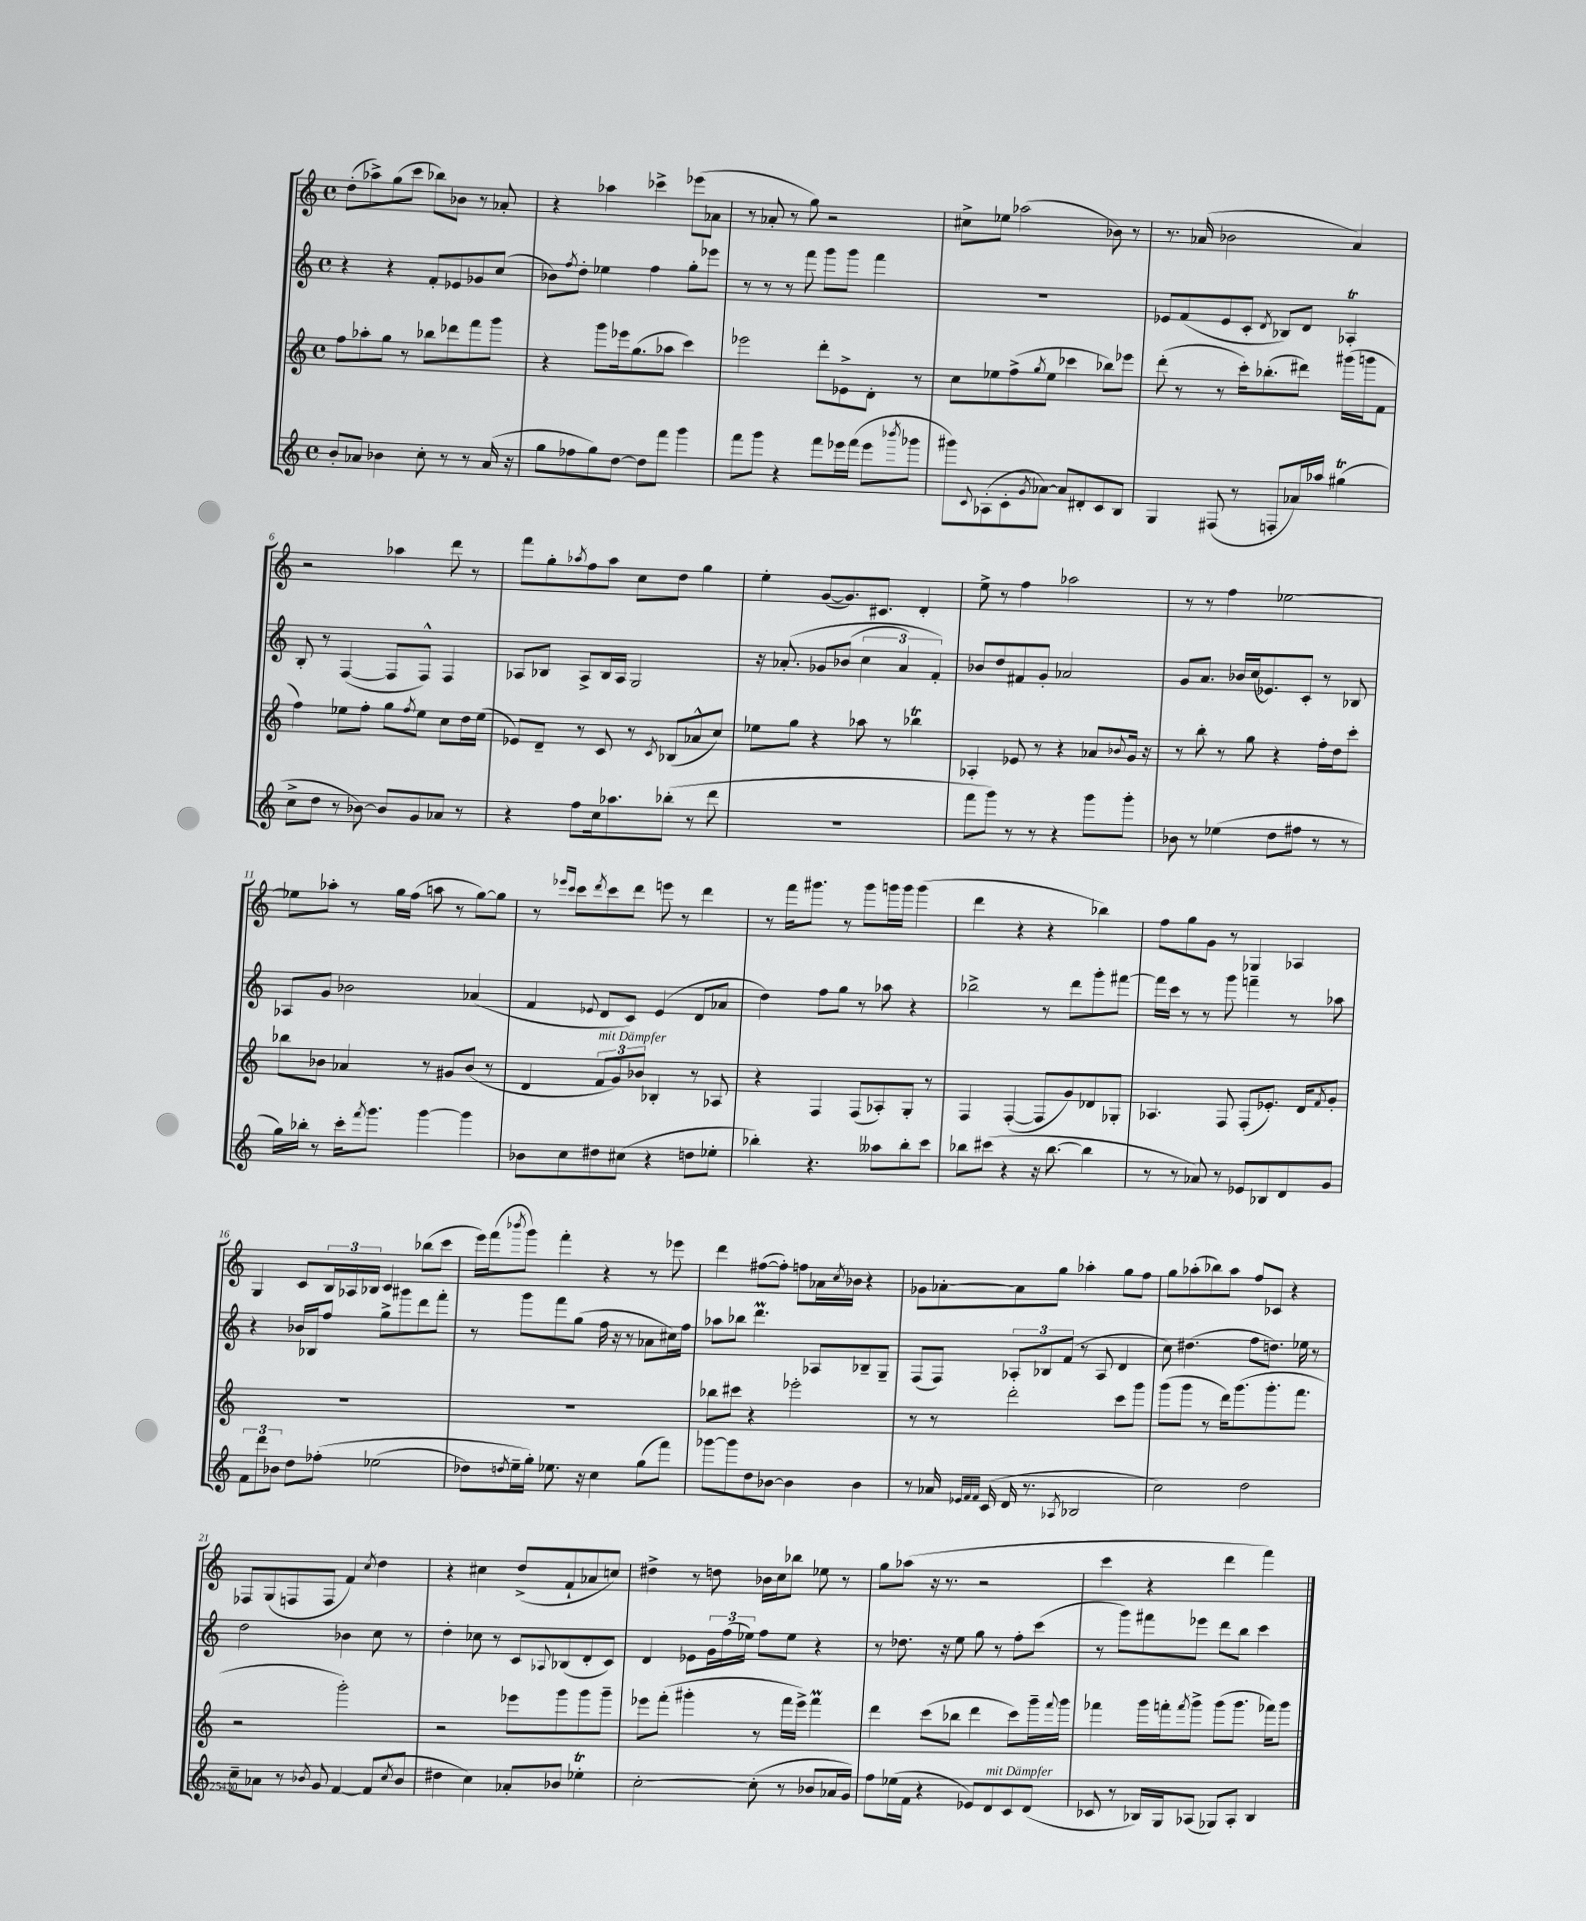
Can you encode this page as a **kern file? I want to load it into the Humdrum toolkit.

**kern	**kern	**kern	**kern
*staff4	*staff3	*staff2	*staff1
*clefG2	*clefG2	*clefG2	*clefG2
*k[]	*k[]	*k[]	*k[]
*M4/4	*M4/4	*M4/4	*M4/4
*met(c)	*met(c)	*met(c)	*met(c)
8b'	8ff	4r	(8dd'
8a-	8aa-'	.	8aa-^)
4b-	8gg	4r	(8gg
.	8r	.	8ccc
8cc'	8bb-	8f'	8bb-)
8r	8ddd-	8e-	8b-
8r	8fff	8g-	8r
(16a-	8ggg	(8cc	8a-'
16r	.	.	.
=	=	=	=
8gg	4r	8b-)	4r
.	.	8qff	.
8ff-	.	8dd'	.
8gg)	8ggg	4ee-	4aa-
[8dd	16eee-	.	.
.	(8.gg	.	.
8dd]	.	4ff	4ccc-^
8fff	8aa-	.	.
4ggg	4ccc)	8gg'	(8eee-
.	.	8eee-	8a-
=	=	=	=
8fff	2eee-	8r	8r
8ggg	.	8r	8a-'
4r	.	8r	8r
.	.	8fff	8gg)
8fff	8ddd'	8ggg	2r
16eee-	8e-^	8ggg	.
(16fff	.	.	.
8eee-	8d'	4fff	.
8qbbb-	.	.	.
8ggg-	8r	.	.
=	=	=	=
8ggg#)	8cc	1r	8cc#^
8qqc	.	.	.
(8A-'	8ee-	.	8ee-
8c'	(8ff^	.	(2aa-
8qg	8qgg	.	.
[8a-)	8ee-	.	.
8a-]	4ccc-	.	.
8d#'	.	.	.
8c	8bb-)	.	8b-)
8B	8eee-	.	8r
=	=	=	=
4G	(8ddd'	8e-	8.r
.	8r	(8f	.
.	.	.	(16a-
(8F#	8r	8e-	2b-
8r	16ccc')	8c'	.
.	(8.bb-'	.	.
.	.	8qd	.
8F'	.	8B-)	.
16a-)	8ddd#)	8d	.
16aa-	.	.	.
(4gg#	(16ggg#	4A-'	4a-)
.	16ggg	.	.
.	8f	.	.
=	=	=	=
8cc^	4ff)	8B'	2r
8dd	.	8r	.
8r	8ee-	([4F	.
[8b-)	8ff'	.	.
8b-]	8gg	8F]	4aa-
.	8qff	.	.
8g	8ee-	8F^^)	.
8a-	8cc	4F	8ddd
8r	16dd	.	8r
.	(16ee-	.	.
=	=	=	=
4r	8e-)	8A-	8fff
.	8d~	8B-	8gg'
.	.	.	8qaa-
8ff	8r	8A-^	8ff
16cc	8c	16B-	8aa-
8.aa-	.	16A-	.
.	8r	2G	8cc
.	8qc	.	.
(8bb-'	(8B-	.	8dd
8r	8a-^^	.	4gg
8ddd	8cc)	.	.
=	=	=	=
1r	8ee-	16r	4ee'
.	.	&(8.a-'	.
.	8gg	.	.
.	4r	8g-	([8g
.	.	(8b-	8.g])
.	8aa-	6cc	.
.	.	.	8.c#
.	8r	.	.
.	.	6a-)	.
.	4bb-	.	4d'
.	.	6f'&)	.
=	=	=	=
8fff	4A-'	8b-	8ee^
8ggg)	.	8dd	8r
8r	8e-	8f#	4ff
8r	8r	8g'	.
4r	4r	2a-	2aa-
8ggg	8a-	.	.
.	8qqb-	.	.
8ggg'	16g	.	.
.	16r	.	.
=	=	=	=
8b-	8r	8g	8r
8r	8bb'	8.a	8r
(4ee-	8r	.	4ff
.	.	16b-	.
.	8gg	(16cc	.
.	.	8.e-)	.
8dd	4r	.	[2ee-
8ff#	.	8c'	.
8r	16ff'	8r	.
.	16dd	.	.
8r	8ccc'	8B-	.
=	=	=	=
16gg)	8bb-	8A-	8ee-]
16bb-'	.	.	.
8r	8b-	8g	8aa-'
16ccc'	4a-	2b-	8r
8qfff	.	.	.
8.ggg	.	.	.
.	.	.	16gg
.	.	.	(16ff
[4ggg	8r	.	8aa
.	8g#	.	8r
4ggg]	(8b-	(4a-	[8gg)
.	8r	.	8gg]
=	=	=	=
8b-	4d	4f	8r
.	.	.	16qqeee-
.	.	.	16qqccc
8cc	.	.	8ccc
.	.	8qqe-	8qddd
8dd#	12f	8d	8ccc
.	12g)	.	.
(8cc#	.	8c)	8ddd
.	12b-	.	.
4r	4B-'	(4e-	8eee
.	.	.	8r
8dd	8r	8d	4ddd
8ee-'	8A-	8a-	.
=	=	=	=
4bb-')	4r	4dd)	8r
.	.	.	16fff
.	.	.	8.ggg#
4.r	4F	8ff	.
.	.	8gg	8r
.	(8F	8r	8ggg#
8aa--	8A-')	8aa-	16ggg
.	.	.	16ggg
8bb-'	8G'	4r	(4ggg
8ccc	8r	.	.
=	=	=	=
8bb-	4F	2bb-^	4ddd
(8ccc#	.	.	.
4r	([4F'	.	4r
16r	8F]	8r	4r
[8.bb-	.	.	.
.	8g)	8ddd	.
4bb-]	8d-	8ggg'	4bb-)
.	8G-'	[8fff#	.
=	=	=	=
8r	4.A-	16fff#]	8ff
.	.	16ccc	.
8r	.	8r	8gg
8a-)	.	8r	8g
8r	8F	8ggg	8r
8e-	(8F'	4fff~	4G-
8B-	8.e-')	.	.
8d	.	8r	4A-
.	16d	.	.
.	8qf	.	.
8g	8g'	8aa-	.
=	=	=	=
12f	1r	4r	4G
12ddd	.	.	.
12b-	.	.	.
8dd	.	16b-	8c
.	.	16B-	.
&(8ff-'	.	8ff	24B
.	.	.	24A-
.	.	.	24B-
(2ee-	.	8gg^	4c
.	.	8ggg#	.
.	.	8ddd	(8bb-
.	.	8fff'	8ccc
=	=	=	=
8dd-)	1r	8r	16eee)
.	.	.	(16fff
8qdd	.	.	8qbbb-
16ee~	.	8ggg	8ggg)
16gg'&)	.	.	.
8.ee-	.	8fff	4fff'
.	.	(8gg	.
16r	.	.	.
4cc	.	16ff	4r
.	.	16r	.
.	.	8r	.
(8gg	.	8a-	8r
8fff)	.	16cc#)	8eee-
.	.	16ff	.
=	=	=	=
[8ggg-	8bb-	8aa-	4ddd
8ggg-]	8ccc#	8bb-	.
8dd	4r	4.ddd	([8ff#
[8b-	.	.	8ff#'])
4b-]	2eee-'	.	8ff
.	.	8A-	16a-
.	.	.	8qcc
.	.	.	16b-
4b-	.	8B-~	4r
.	.	8G~	.
=	=	=	=
8r	8r	(8F	8g-
16a-	8r	8F)	[8a-'
32qqe-	.	.	.
32qqf	.	.	.
32qqf	.	.	.
(16c	.	.	.
16d	2ddd'	12A-'	8a-]
8.r	.	.	.
.	.	12B-	.
.	.	.	8gg
.	.	(12f	.
8qA-	.	.	.
2B-	.	8r	4aa-'
.	.	8A-	.
.	8ccc	4d	8gg
.	8ggg	.	8ff
=	=	=	=
2cc)	(8ggg	8cc)	8gg
.	8ggg	(4.dd#	(8aa-'
.	8r	.	8bb-)
.	16ddd)	.	8aa-
.	(8.ggg	.	.
2dd	.	8ff	8ff
.	8.ggg'	8.dd)	8c-
.	.	.	4r
.	8.fff	16ee-	.
.	.	8r	.
=	=	=	=
8cc~	2r	2dd	8F-
8a-	.	.	(8G
8r	.	.	8F
8qb-	.	.	.
8g	.	.	8F
[4f	2ggg')	4b-	4f)
.	.	.	8qcc
(8f]	.	8cc	4dd
8qcc	.	.	.
8b-	.	8r	.
=	=	=	=
4dd#	2r	4dd'	4r
4cc)	.	8cc-	4cc#
.	.	8r	.
8a-'	8eee-	8c	(8dd^
.	.	8qqA-	.
8b-	8ggg	(8B-	8f`
4ee-'	8ggg	8d'	8a-
.	8ggg~	8c)	8cc)
=	=	=	=
[2cc'	8eee-	4d	4dd#^
.	(8fff'	.	.
.	4ggg#'	8e-	8r
.	.	24g	8dd
.	.	(24ff	.
.	.	24ee-)	.
(8cc']	8r	8ff	16b-
.	.	.	16cc
8r	16fff	8ee-	8bb-
.	16eee-^)	.	.
8b-	4fff	4r	8ee-
16a-	.	.	8r
16g)	.	.	.
=	=	=	=
8ff	4ddd	8r	8gg
(16ee-	.	8.dd-	(8aa-
16f	.	.	.
4r	(8ccc	.	16r
.	.	16r	8.r
.	8bb-	8ee	.
8e-)	4ddd	8gg	2r
8d	.	8r	.
8c	8ccc)	8ff'	.
(8d	16ggg~	(8ccc	.
.	8qqfff	.	.
.	16ggg	.	.
=	=	=	=
8c-	4fff-	8r	4ccc
8r	.	8ggg)	.
16B-)	16ggg	8fff#	4r
16G	16fff'	.	.
.	8qfff	.	.
(8A-	8ggg^	8eee-	.
8G-)	(8ggg	8ddd	4ddd
8A-'	8.ggg	8bb	.
4B-	.	4ccc	4fff)
.	16fff-)	.	.
.	8ggg	.	.
==	==	==	==
*-	*-	*-	*-
